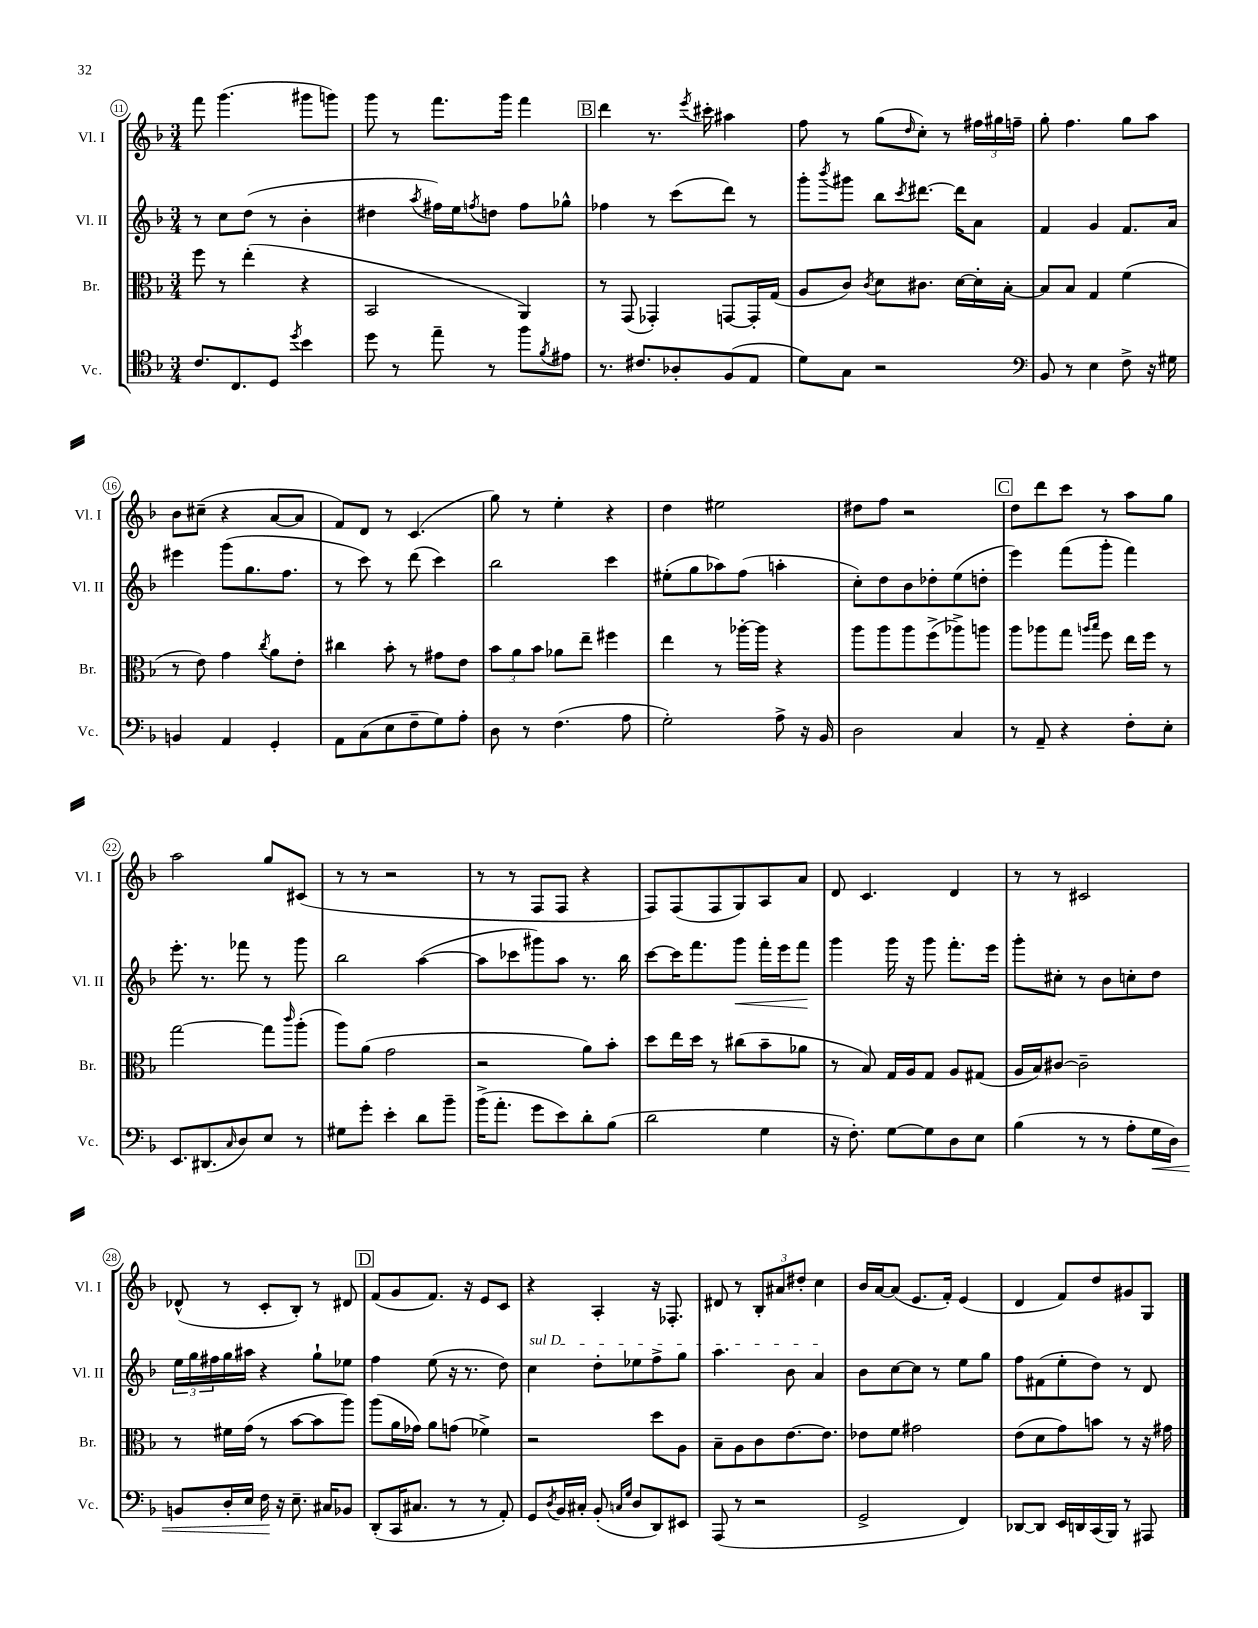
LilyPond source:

<<
\new StaffGroup <<
\new Staff = "s0" \with { instrumentName = "Vl. I" shortInstrumentName = "Vl. I" } {
    \clef treble \key f \major \numericTimeSignature \time 3/4
    f'''8 g'''4.( gis'''8 g'''8) |
    g'''8 r8 f'''8. g'''16 f'''4 |
    \mark \markup { \box "B" } d'''4 r8. \acciaccatura { e'''8 } cis'''16-. ais''4 |
    f''8 r8 g''8( \grace { d''16 } c''8-.) r8 \tuplet 3/2 { fis''16 gis''16 f''16-- } |
    g''8-. f''4. g''8 a''8 |
    bes'8 cis''8--( r4 a'8~ a'8 |
    f'8) d'8 r8 c'4.( |
    g''8) r8 e''4-. r4 |
    d''4 eis''2 |
    dis''8 f''8 r2 |
    \mark \markup { \box "C" } d''8 d'''8 c'''8 r8 a''8 g''8 |
    a''2 g''8 cis'8( |
    r8 r8 r2 |
    r8 r8 f8 f8 r4 |
    f8) f8( f8 g8) a8 a'8 |
    d'8 c'4. d'4 |
    r8 r8 cis'2 |
    des'8-^( r8 c'8-. bes8-.) r8 dis'8 |
    \mark \markup { \box "D" } f'8( g'8 f'8.) r16 e'8 c'8 |
    r4 a4-. r16 fes8.-. |
    dis'8 r8 \tuplet 3/2 { bes8-. ais'8 dis''8-. } c''4 |
    bes'16 a'16~ a'8( e'8. f'16-.) e'4( |
    d'4 f'8) d''8 gis'8 g8 \bar "|." |
}
\new Staff = "s1" \with { instrumentName = "Vl. II" shortInstrumentName = "Vl. II" } {
    \clef treble \key f \major \numericTimeSignature \time 3/4
    r8 c''8 d''8( r8 bes'4-. |
    dis''4 \acciaccatura { a''8 } fis''16) e''16 \acciaccatura { f''8 } d''8 f''8 ges''8-^ |
    \mark \markup { \box "B" } fes''4 r8 c'''8( d'''8) r8 |
    g'''8-. \acciaccatura { bes'''8 } gis'''8 bes''8 \acciaccatura { c'''8 } dis'''8.~ dis'''16 a'8 |
    f'4 g'4 f'8. a'16 |
    eis'''4 g'''8( g''8. f''8. |
    r8 c'''8) r8 d'''8( c'''4) |
    bes''2 c'''4 |
    eis''8-.( g''8 aes''8) f''8( a''4-. |
    c''8-.) d''8 bes'8 des''8-. e''8( d''8-. |
    \mark \markup { \box "C" } e'''4) f'''8( g'''8-. f'''4) |
    e'''8.-. r8. fes'''8 r8 g'''8 |
    bes''2 a''4~( |
    a''8 ces'''8 gis'''8) a''8 r8. bes''16 |
    c'''8~ c'''16 f'''8. g'''8\< f'''16-. e'''16 f'''8\! |
    g'''4 g'''16 r16 g'''8 f'''8.-. e'''16 |
    g'''8-. cis''8-. r8 bes'8 c''8-. d''8 |
    \tuplet 3/2 { e''16 g''16 fis''16 } g''16 ais''16 r4 g''8-! ees''8 |
    \mark \markup { \box "D" } f''4 e''8( r16 r8. d''8) |
    \once \override TextSpanner.bound-details.left.text = \markup { \italic "sul D" } c''4\startTextSpan d''8-. ees''8 f''8-> g''8 |
    a''4. bes'8 a'4\stopTextSpan |
    bes'8 c''8~ c''8 r8 e''8 g''8 |
    f''8 fis'8( e''8-. d''8) r8 d'8 \bar "|." |
}
\new Staff = "s2" \with { instrumentName = "Br." shortInstrumentName = "Br." } {
    \clef alto \key f \major \numericTimeSignature \time 3/4
    f''8 r8 e''4-.( r4 |
    bes,2 a,4) |
    \mark \markup { \box "B" } r8 g,8( ges,4-.) g,8~ g,16-. g16( |
    a8 c'8) \acciaccatura { c'8 } d'8 cis'8. d'16~ d'16-. bes16~-. |
    bes8 bes8 g4 f'4( |
    r8 e'8) g'4 \acciaccatura { c''8 } a'8 e'8-. |
    cis''4 bes'8-. r8 gis'8 e'8 |
    \tuplet 3/2 { bes'8 a'8 bes'8 } aes'8 e''8-- fis''4 |
    e''4 r8 aes''16~-. aes''16 r4 |
    a''8 a''8 a''8 f''8->( aes''8->) a''8 |
    \mark \markup { \box "C" } a''8 aes''8 g''8 \grace { a''16 bes''16 } f''8 e''16 f''16 r8 |
    g''2~ g''8 \grace { c'''16 } a''8-.( |
    a''8) a'8( g'2 |
    r2 a'8) bes'8-. |
    d''8 e''16 d''16 r8 cis''8( bes'8-- aes'8 |
    r8 bes8) g16 a16 g8 a8 gis8( |
    a16 bes16) cis'8~ cis'2-- |
    r8 fis'16 g'16( r8 bes'8~ bes'8 a''8) |
    \mark \markup { \box "D" } a''8( a'16 ges'16) a'8 g'8( fes'4->) |
    r2 d''8 a8 |
    bes8-- a8 c'8 e'8.~ e'8. |
    ees'8 f'8 gis'2 |
    e'8( d'8 g'8) b'8 r8 r16 gis'16 \bar "|." |
}
\new Staff = "s3" \with { instrumentName = "Vc." shortInstrumentName = "Vc." } {
    \clef tenor \key f \major \numericTimeSignature \time 3/4
    c'8. c8. d8 \acciaccatura { d''8 } bes'4 |
    d''8 r8 e''8-- r8 f''8 \acciaccatura { f'8 } eis'8 |
    \mark \markup { \box "B" } r8. cis'8. aes8-. f8( e8 |
    d'8) g8 r2 |
    \clef bass bes,8 r8 e4 f8-> r16 gis16 |
    b,4 a,4 g,4-. |
    a,8 c8( e8 f8-- g8) a8-. |
    d8 r8 f4.( a8 |
    g2-.) a8-> r16 bes,16 |
    d2 c4 |
    \mark \markup { \box "C" } r8 a,8-- r4 f8-. e8-. |
    e,8. dis,8.( \grace { c16 } d8) e8 r8 |
    gis8 g'8-. e'4-. d'8 bes'8-- |
    bes'16->( a'8.-. g'8 e'8) d'8-. bes8( |
    d'2 g4 |
    r16 f8.-.) g8~ g8 d8 e8 |
    bes4( r8 r8 a8-. g16\< d16) |
    b,8 d16-. e16 f16\! r16 e8.-- cis16 bes,8 |
    \mark \markup { \box "D" } d,8-.( c,16 cis8. r8 r8 a,8-.) |
    g,8 \acciaccatura { d8 } bes,16 cis16-. bes,8-.( \grace { c16 g16 } d8 d,8) eis,8 |
    a,,8( r8 r2 |
    g,2-> f,4) |
    des,8~ des,8 e,16 d,16 c,16( bes,,16) r8 ais,,8 \bar "|." |
}
>>
>>
\layout { \context { \Score currentBarNumber = #11 \override BarNumber.stencil = #(make-stencil-circler 0.1 0.3 ly:text-interface::print) } }
